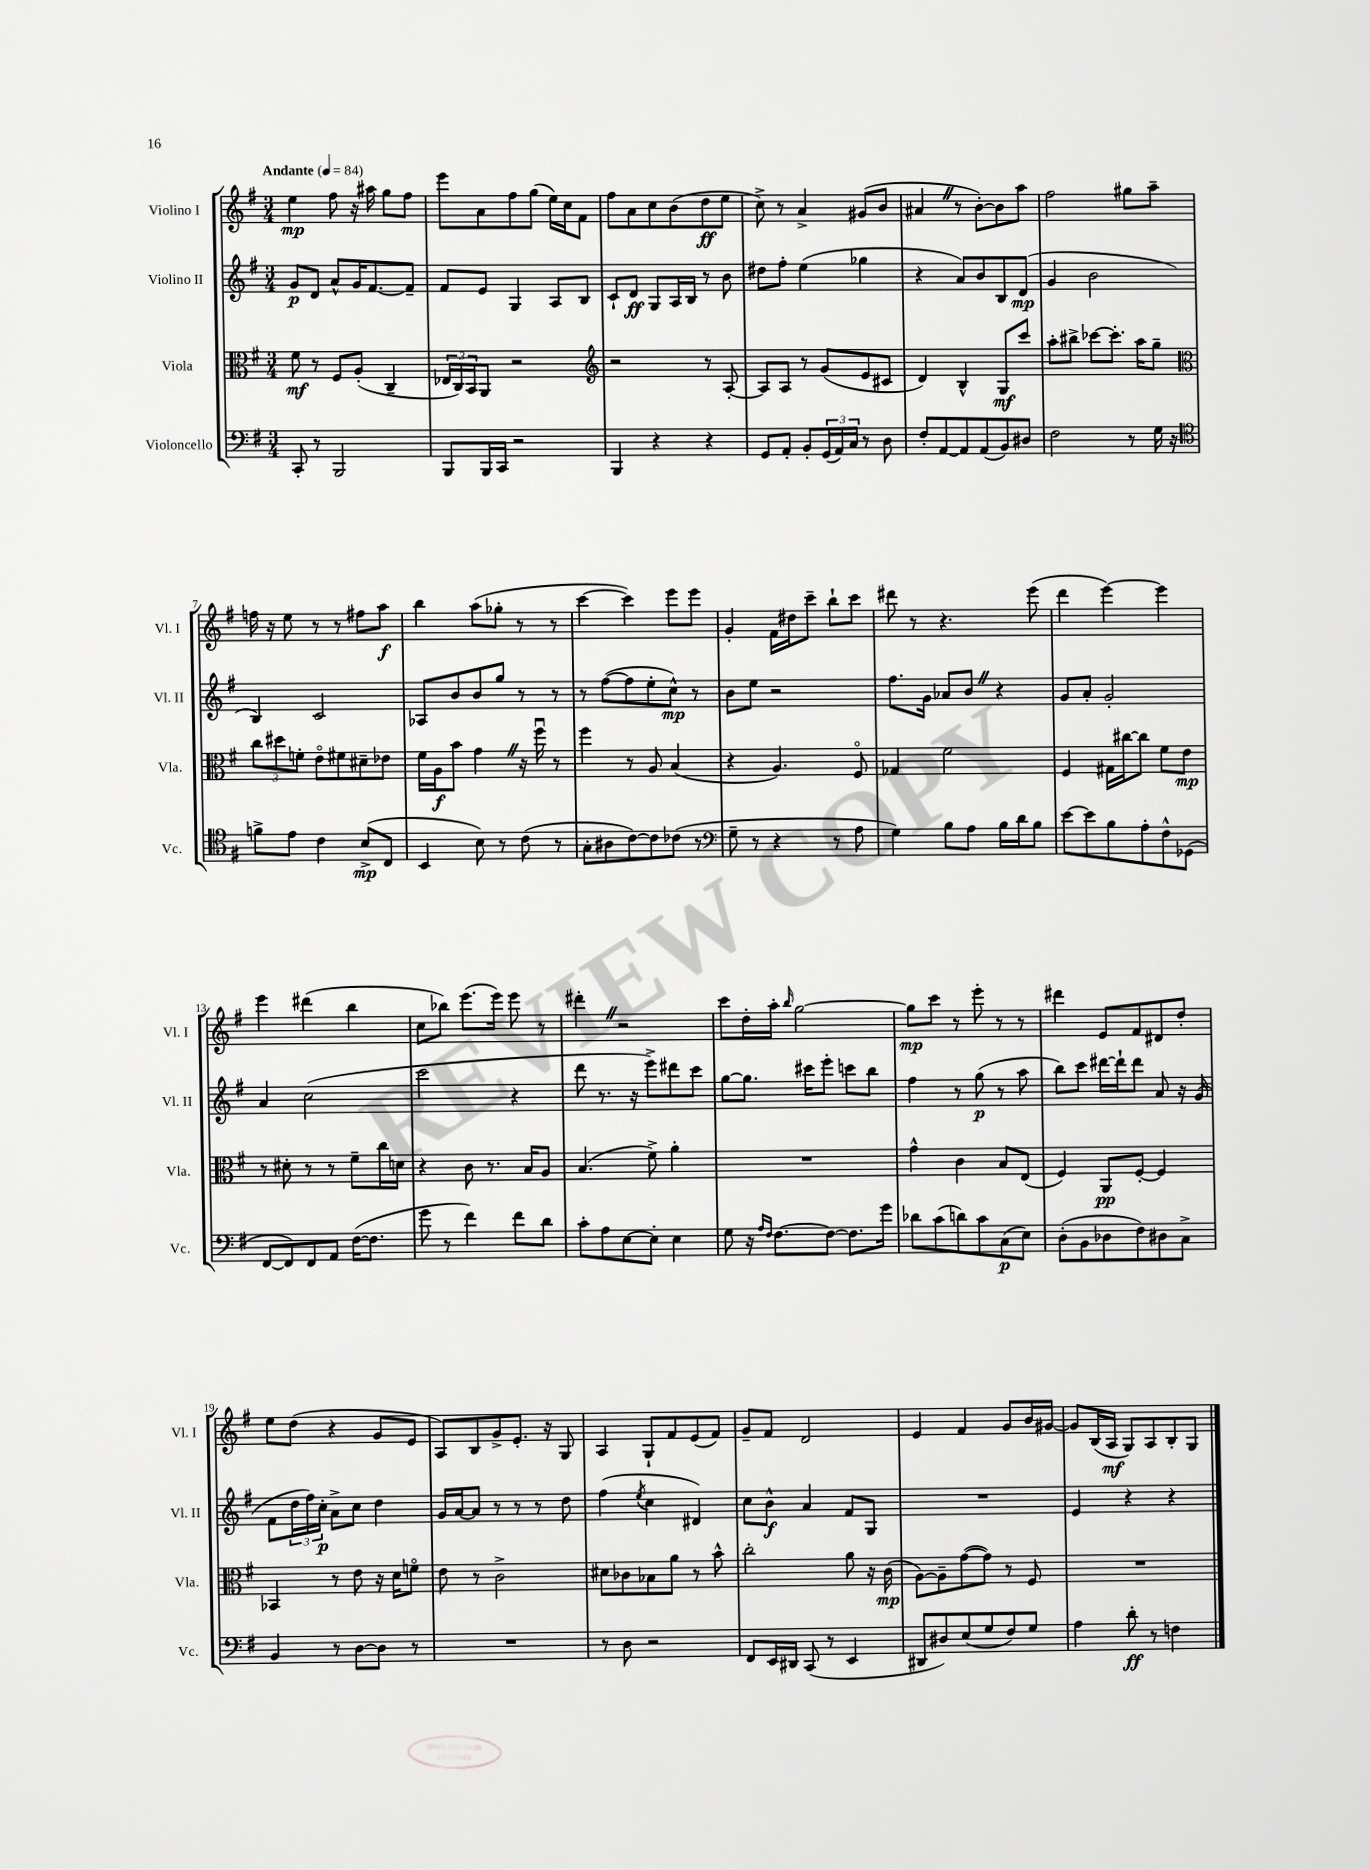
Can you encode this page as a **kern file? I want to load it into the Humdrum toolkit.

**kern	**kern	**kern	**kern
*staff4	*staff3	*staff2	*staff1
*clefF4	*clefC3	*clefG2	*clefG2
*k[f#]	*k[f#]	*k[f#]	*k[f#]
*M3/4	*M3/4	*M3/4	*M3/4
*MM84	*MM84	*MM84	*MM84
8CC'	8f#	8g	4ee
8r	8r	8d	.
2BBB	8F#	8a^^	8ff#
.	(8A'	16g	16r
.	.	[8.f#	16aa#
.	4C~	.	8gg
.	.	8f#~]	8ff#
=	=	=	=
8BBB	24E-	8f#	8eee
.	24C)	.	.
.	24BB	.	.
16BBB	8AA	8e	8a
16CC	.	.	.
2r	2r	4G	8ff#
.	.	.	(8gg
.	.	8A	16ee)
.	.	.	16cc
.	.	8B	8f#
=	=	=	=
*	*clefG2	*	*
4BBB	2r	8c`	8ff#
.	.	8d	8a
4r	.	8G	8cc
.	.	16A	(8b
.	.	16B	.
4r	8r	8r	8dd
.	[8A'	8b	8ee
=	=	=	=
8GG	8A]	8dd#	8cc^)
8AA'	8A	8ff#'	8r
8BB'	8r	(4ee	4a^
(24GG	(8g	.	.
24AA)	.	.	.
24C	.	.	.
8r	8e	4gg-	(8g#
8D	8c#	.	8b
=	=	=	=
8F#'	4d)	4r	4a#
[8AA	.	.	.
8AA]	4B^^	8a)	8r
(8AA	.	8b	[8b')
8BB)	8G	8B	8b]
8D#	8ccc	(8d	8aa
=	=	=	=
2F#	8aa'	4g	2ff#
.	8bb#^	.	.
.	[8ccc-	2b	.
.	8.ccc-']	.	.
8r	.	.	8gg#
.	16aa	.	.
16G	8gg~	.	8aa~
16r	.	.	.
=	=	=	=
*clefC4	*clefC3	*	*
8f^	12cc	4B)	16ff
.	.	.	16r
.	12dd#	.	.
8e	.	.	8ee
.	12f'	.	.
4c	8eo	2c	8r
.	8f#	.	8r
(8B^	8d#~	.	8ff#
8C	8e-	.	8aa
=	=	=	=
4BB	16f#	8A-	4bb
.	16A	.	.
.	8b	8b	.
8B)	4g	8b	(8aa
8r	.	8gg	8gg-'
(8c	16r	8r	8r
.	16ff#u	.	.
8r	8r	8r	8r
=	=	=	=
8G'	4ff#	8r	[4ccc
8A#	.	([8ff#	.
[8c)	8r	8ff#]	4ccc])
8c]	8A	8ee'	.
(8c-	(4B	8cc^^)	8eee
8r	.	8r	8eee
=	=	=	=
*clefF4	*	*	*
8G~	4r	8b	4g'
8r	.	8ee	.
4r	4.A)	2r	16f#
.	.	.	16dd#
.	.	.	8ccc~
8r	.	.	8bb`
8A	8F#o	.	8ccc
=	=	=	=
4G)	4G-	8.ff#	8ddd#
.	.	.	8r
.	.	16g	.
8B	2f#	8a-	4.r
8A	.	8b	.
16B	.	4r	.
16d	.	.	.
8B	.	.	(8eee
=	=	=	=
[8e	4F#	8g	4ddd
8e]	.	8a'	.
8B	16G#	2g'	[4eee)
.	[16cc#	.	.
8A'	8cc#]	.	.
8F#^^	8f#	.	4eee]
(8GG-	8e	.	.
=	=	=	=
[8FF#	8r	4a	4eee
8FF#])	8d#'	.	.
8FF#	8r	(2cc	(4ddd#
8AA	8r	.	.
([16F#	8f#~	.	4bb
8.F#]	.	.	.
.	16cc	.	.
.	16d	.	.
=	=	=	=
8g	4r	2ccc	8cc
8r	.	.	8bb-)
4f#)	8c	.	(8.eee
.	8.r	.	.
.	.	.	16eee)
8f#	.	4r	8eee
.	16B	.	.
8d	8A	.	8r
=	=	=	=
8c'	(4.B	8ddd	4ddd#'
8A	.	8.r	.
[8E	.	.	2r
.	.	16r	.
8E']	8f#^)	8eee^)	.
4E	4a'	8ddd#	.
.	.	8ccc	.
=	=	=	=
8G	2.r	[8gg	8ccc
16r	.	8.gg]	16dd'
16qqA	.	.	.
16qqF#	.	.	.
[8.F#	.	.	16aa'
.	.	.	16qqbb
.	.	.	[2gg
.	.	16ccc#	.
8F#_	.	8eee'	.
8.F#]	.	8ccc	.
.	.	8bb	.
16g	.	.	.
=	=	=	=
8d-	4g^^	4ff#	8gg]
(8c	.	.	8ccc
8d)	4c	8r	8r
8c	.	(8gg	8eee'
(8C	8B	8r	8r
8E)	(8E	8aa	8r
=	=	=	=
(8D'	4F#)	8bb)	4ddd#
8BB	.	8ccc	.
8D-	8AA	[16ddd#	8e
.	.	16ddd#`]	.
8F#)	[8F#'	8ddd#	8f#
8D#	4F#]	8a	8d#
8C^	.	16r	8dd'
.	.	(16g	.
=	=	=	=
4BB	4BB-	8f#	8ee
.	.	24dd	(8dd
.	.	24ff#)	.
.	.	24cc'	.
8r	8r	8a^	4r
[8D	8e	8cc	.
8D]	16r	4dd	8g
.	16d	.	.
8r	8fo	.	8e
=	=	=	=
2.r	8e	16g	8A)
.	.	[16a	.
.	8r	8a]	8B
.	2c^	8r	8g^
.	.	8r	8.e'
.	.	8r	.
.	.	.	16r
.	.	8dd	8G
=	=	=	=
8r	8d#	(4ff#	4A
8D	8c-	.	.
.	.	8qee	.
2r	8B-	4cc	8G`
.	8a	.	8f#
.	8r	4d#)	(8e
.	8b^^	.	8f#)
=	=	=	=
8FF#	2cc'	8cc	8g~
16EE	.	8b^^	8f#
16DD#	.	.	.
(8CC	.	4a	2d
8r	.	.	.
4EE	8a	8f#	.
.	16r	8G	.
.	(16c	.	.
=	=	=	=
8DD#	[8A)	2.r	4e
8D#)	8A~]	.	.
(8E	([8g	.	4f#
8G	8g])	.	.
8F#)	8r	.	8g
8G	8F#	.	16b
.	.	.	[16g#
=	=	=	=
4A	2.r	4e	8g#]
.	.	.	(16B
.	.	.	16A
8d'	.	4r	8G)
8r	.	.	8A
4F	.	4r	8B'
.	.	.	8G
==	==	==	==
*-	*-	*-	*-
